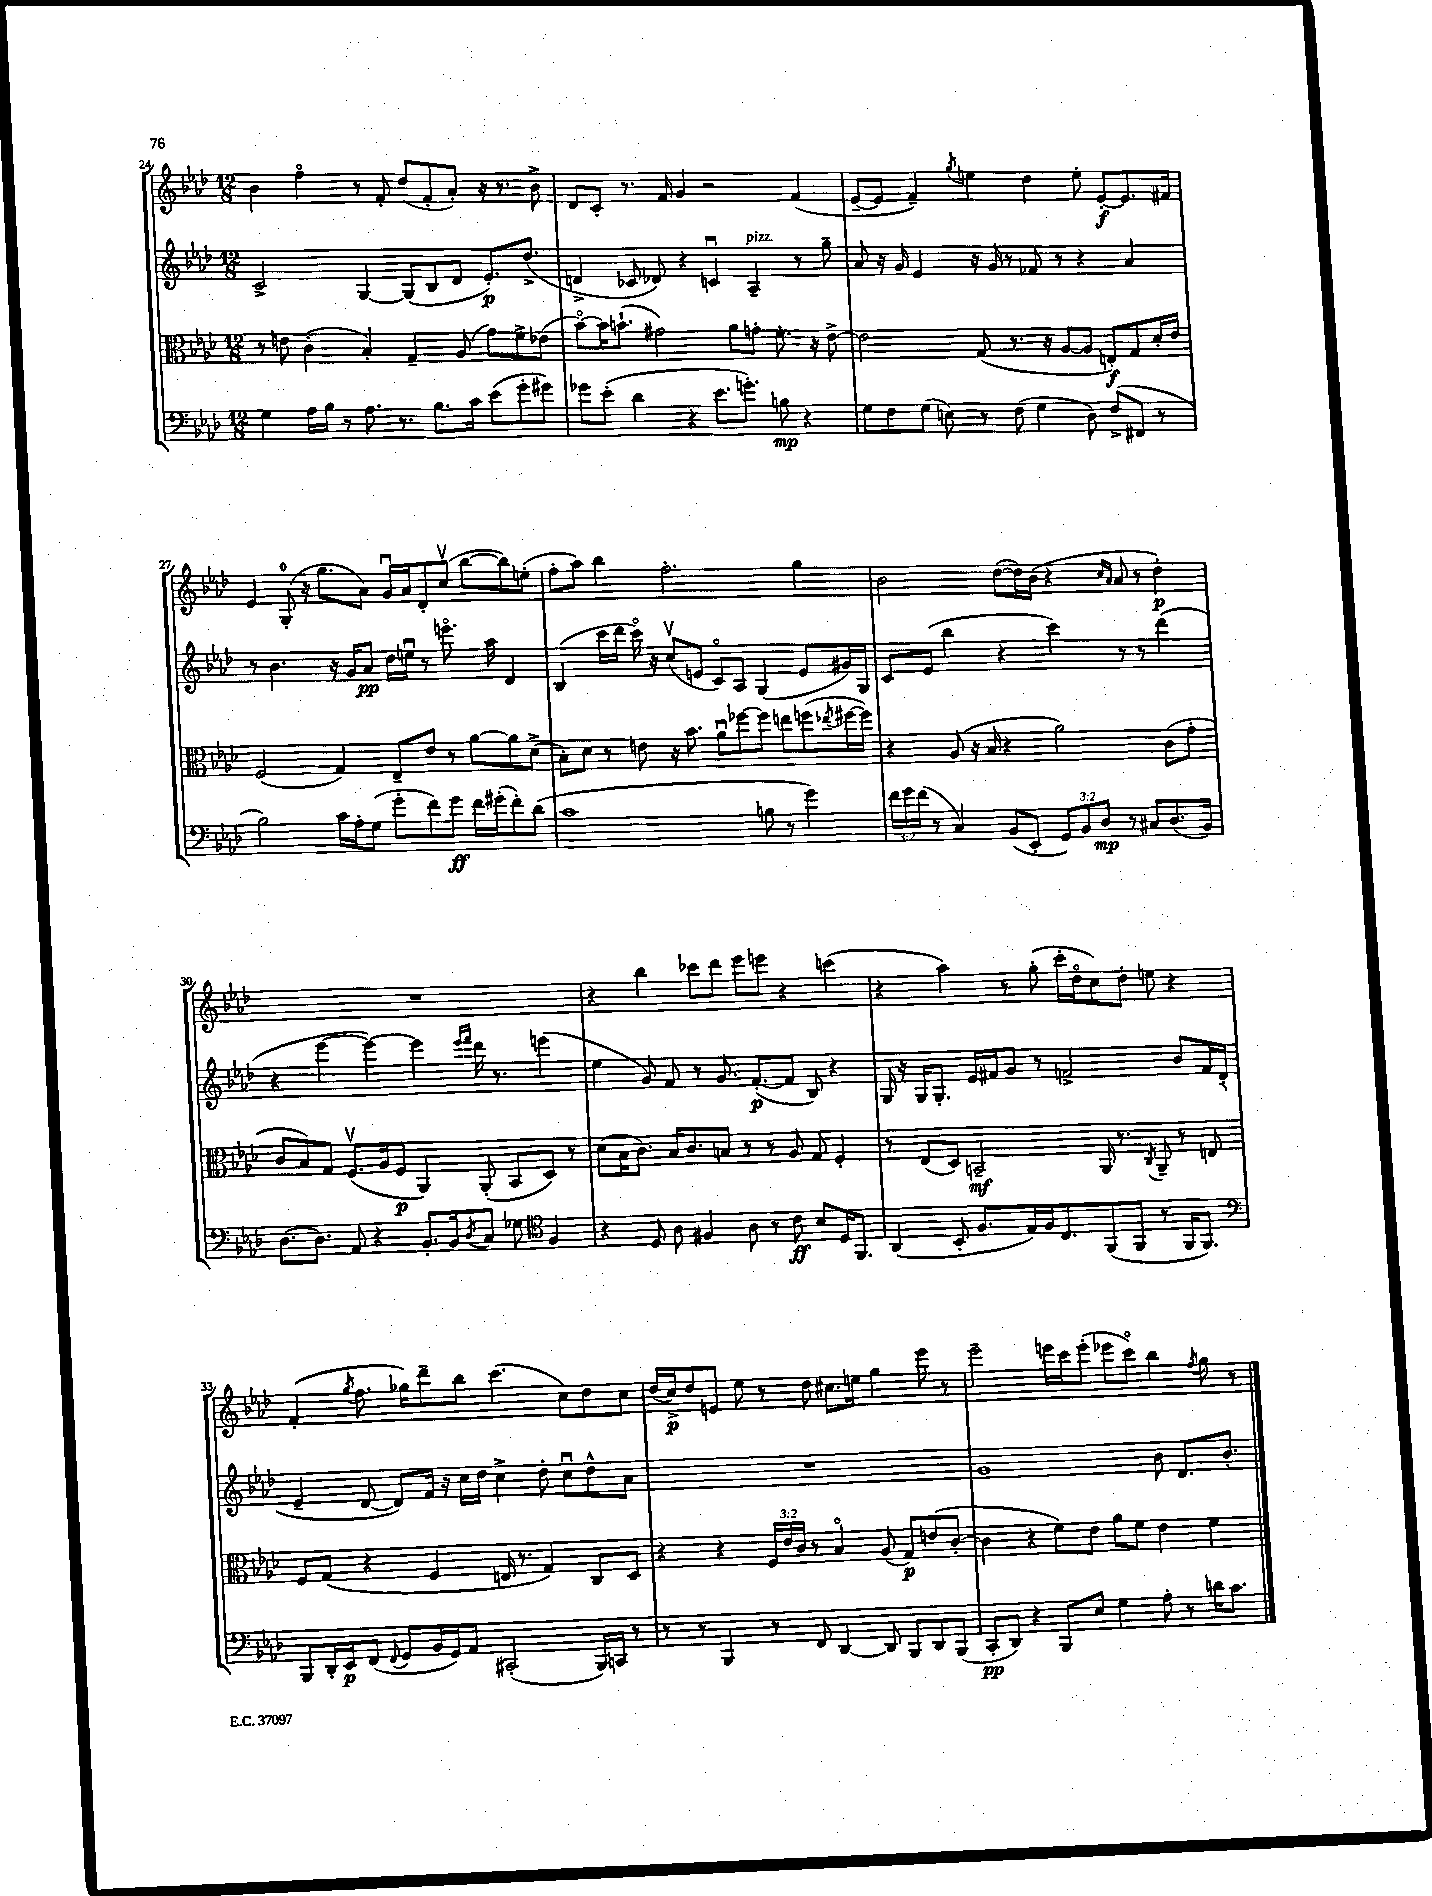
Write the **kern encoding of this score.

**kern	**kern	**kern	**kern
*staff4	*staff3	*staff2	*staff1
*clefF4	*clefC3	*clefG2	*clefG2
*k[b-e-a-d-]	*k[b-e-a-d-]	*k[b-e-a-d-]	*k[b-e-a-d-]
*M12/8	*M12/8	*M12/8	*M12/8
4G	8r	2c^	4b-
.	8e	.	.
16A-	(4c'	.	4ffo
16B-	.	.	.
8r	.	.	.
8.A-	4B-')	[4G	8r
.	.	.	8f'
8.r	.	.	.
.	4G~	(8G]	(8dd-
8.B-	.	8B-	8f'
.	(8A-	8d-	8a-')
16c	.	.	.
(8e-	8g)	8.e-')	16r
.	.	.	8.r
8g'	8f^	.	.
.	.	(8.dd-^	.
8g#)	(8e-	.	8b-^
=	=	=	=
8g-	[8b-o)	4d^	8d-
(8e-'	16b-]	.	8c'
.	(8.b`	.	.
4d-	.	8c-	8.r
.	2g#)	8d-)	.
.	.	.	16f
4r	.	4r	4g
8.e-	.	4cu	2r
.	8a-	.	.
8.g')	.	.	.
.	8g'	4A-~	.
8B	8.f'	.	.
4r	.	8r	(4f
.	16r	.	.
.	[8e-^	8gg~	.
=	=	=	=
8G	2e-]	8a-	[8e-~
8F	.	16r	8e-]
.	.	16g	.
(8G	.	4e-	4f~)
8E)	.	.	.
.	.	.	8qgg
8r	(8G	16r	4ee
.	.	16g	.
(8F	8.r	8r	.
4G	.	8f-	4dd-
.	16r	.	.
.	[8A-	8r	.
8D-)	8A-]	4r	8ee'
(8F^	8E')	.	[8e-'
8FF#	8G	4a-	8.e-]
8r	16d-'	.	.
.	16e-	.	16f#
=	=	=	=
2B-)	(2F	8r	4e-
.	.	4.b-	.
.	.	.	(8G'
.	.	.	16r
.	.	.	8.gg
16c	4G)	16r	.
16A-'	.	16g	.
(8G	.	8a-	8a-)
8g'	8E-~	16dd-	16gu
.	.	16eeu	16a-
8f)	8e-	8r	8d-'
8g	8r	8.eeeo	(8ccv
16f	[8a-	.	[8bb-
(16g#'	.	16aa-	.
8f')	8a-]	4d-	8bb-])
(8d-	(8d-^	.	(8ee'
=	=	=	=
1c	8B-')	(4B-	8ff'
.	8d-	.	8aa-)
.	8r	16ccc	4bb-
.	.	16ddd-	.
.	8e	16ccco)	.
.	.	16r	.
.	16r	(8ccv	2.ff'
.	8.b-	.	.
.	.	8e	.
.	8a-u	8co)	.
.	[8ff-	8A-	.
8B	8ff-]	(4G	.
8r	8ee	.	.
4g)	(8ff	8e	4gg
.	8qee-	.	.
.	[16ff#	16g#)	.
.	16ff#])	16G	.
=	=	=	=
24f	4r	8c	2b-
24g	.	.	.
(24f	.	.	.
8r	.	(8e-	.
4C)	(8A-	4bb-	.
.	16r	.	.
.	16B-	.	.
(8BB-	4r	4r	([8dd-
8EE-'	.	.	16dd-])
.	.	.	(16b-
12GG)	2a-)	4ccc)	4r
12BB-	.	.	.
12D-	.	.	.
.	.	.	16qqcc
.	.	.	16qqa-
8r	.	8r	8a-
8C#	.	8r	8r
(8.D-	(8c	(4ddd-	4dd-')
.	8g'	.	.
16BB-)	.	.	.
=	=	=	=
[8.D-	8c	4r	1.r
.	8B-)	.	.
8.D-]	.	.	.
.	8G	[4eee-	.
8AA-	(8.Fv	.	.
4r	.	4eee-_)	.
.	16A-	.	.
.	8F	.	.
8.BB-'	4AA-)	4eee-]	.
16BB-	.	.	.
.	.	16qqeee-	.
8qD-	.	16qqfff	.
8C	(8AA-'	16ddd-	.
.	.	8.r	.
8G-	8BB-	.	.
*clefC4	*	*	*
4F	8D-)	(4eee	.
.	8r	.	.
=	=	=	=
4r	(8d-	4ee-	4r
.	16B-	.	.
.	8.c)	.	.
8D-	.	8g)	4bb-
8A-	16B-	8f	.
.	8.c	.	.
4F#	.	8r	8ccc-
.	8B	8.g	8ddd-
8A-	8r	.	8eee-
.	.	([8.f'	.
8r	8r	.	8eee
8c	8A-	8f]	4r
8B-	8G	8B-)	.
16D-	4F'	4r	(4ccc
8.FF	.	.	.
=	=	=	=
(4AA-	8r	16G	4r
.	.	16r	.
.	(8E-	16G	.
.	.	8.G'	.
8BB-'	8D-)	.	4aa-)
8.F	2BB~	16e-	.
.	.	16f#	.
.	.	8g	8r
16E-)	.	.	.
16F	.	8r	(8gg'
8.C	.	.	.
.	.	2f^	16ccc'
.	.	.	16dd-o
(8FF	16AA-	.	8cc)
.	8.r	.	.
8FF	.	.	8dd-'
.	8qC	.	.
8r	8AA-~	.	8ee
16FF	8r	8b-	4r
8.FF)	.	.	.
.	8E	16f	.
.	.	(16d-'	.
=	=	=	=
*clefF4	*	*	*
8BBB-	8F	4e-~	(4f'
16DD-'	(8G	.	.
16EE-	.	.	.
.	.	.	8qgg
(8FF	4r	[8d-	8.ff
8qqFF	.	.	.
8GG	.	8d-])	.
.	.	.	16gg-)
16BB-	4F	16f	8ddd-~
16GG)	.	16r	.
8AA-	.	16cc	8bb-
.	.	16dd-	.
(2CC#'	16E	4cc^	(4.ccc
.	8.r	.	.
.	4G)	8dd-'	.
.	.	8ccu	8cc)
16BBB-)	8C	8dd-^^	8dd-
16CC	.	.	.
8r	8D-	8a-	8cc
=	=	=	=
8r	4r	1.r	(16dd-
.	.	.	16cc^)
8r	.	.	8dd-
4BBB-	4r	.	8e
.	.	.	8ee-
8r	24F	.	8r
.	24e-	.	.
.	24c	.	.
8FF	8r	.	8dd-
[4DD-	4B-o	.	8.cc#
.	.	.	16ee
8DD-]	(8A-	.	4gg
8BBB-	8G)	.	.
8DD-	(8e	.	8eee-
(8BBB-	[8c'	.	8r
=	=	=	=
8CC'	4c]	1g	2eee-~
8DD-)	.	.	.
4r	4r	.	.
8BBB-	8f)	.	16eee
.	.	.	16ccc
8E-	8e-	.	(8eee'
4G	8a-	.	8eee-
.	8f	.	8ccco)
8A-'	4e-	8b-	4bb-
8r	.	8.d-	.
.	.	.	8qff
16d	4f	.	8gg
8.c	.	8.b-'	.
.	.	.	8r
==	==	==	==
*-	*-	*-	*-
